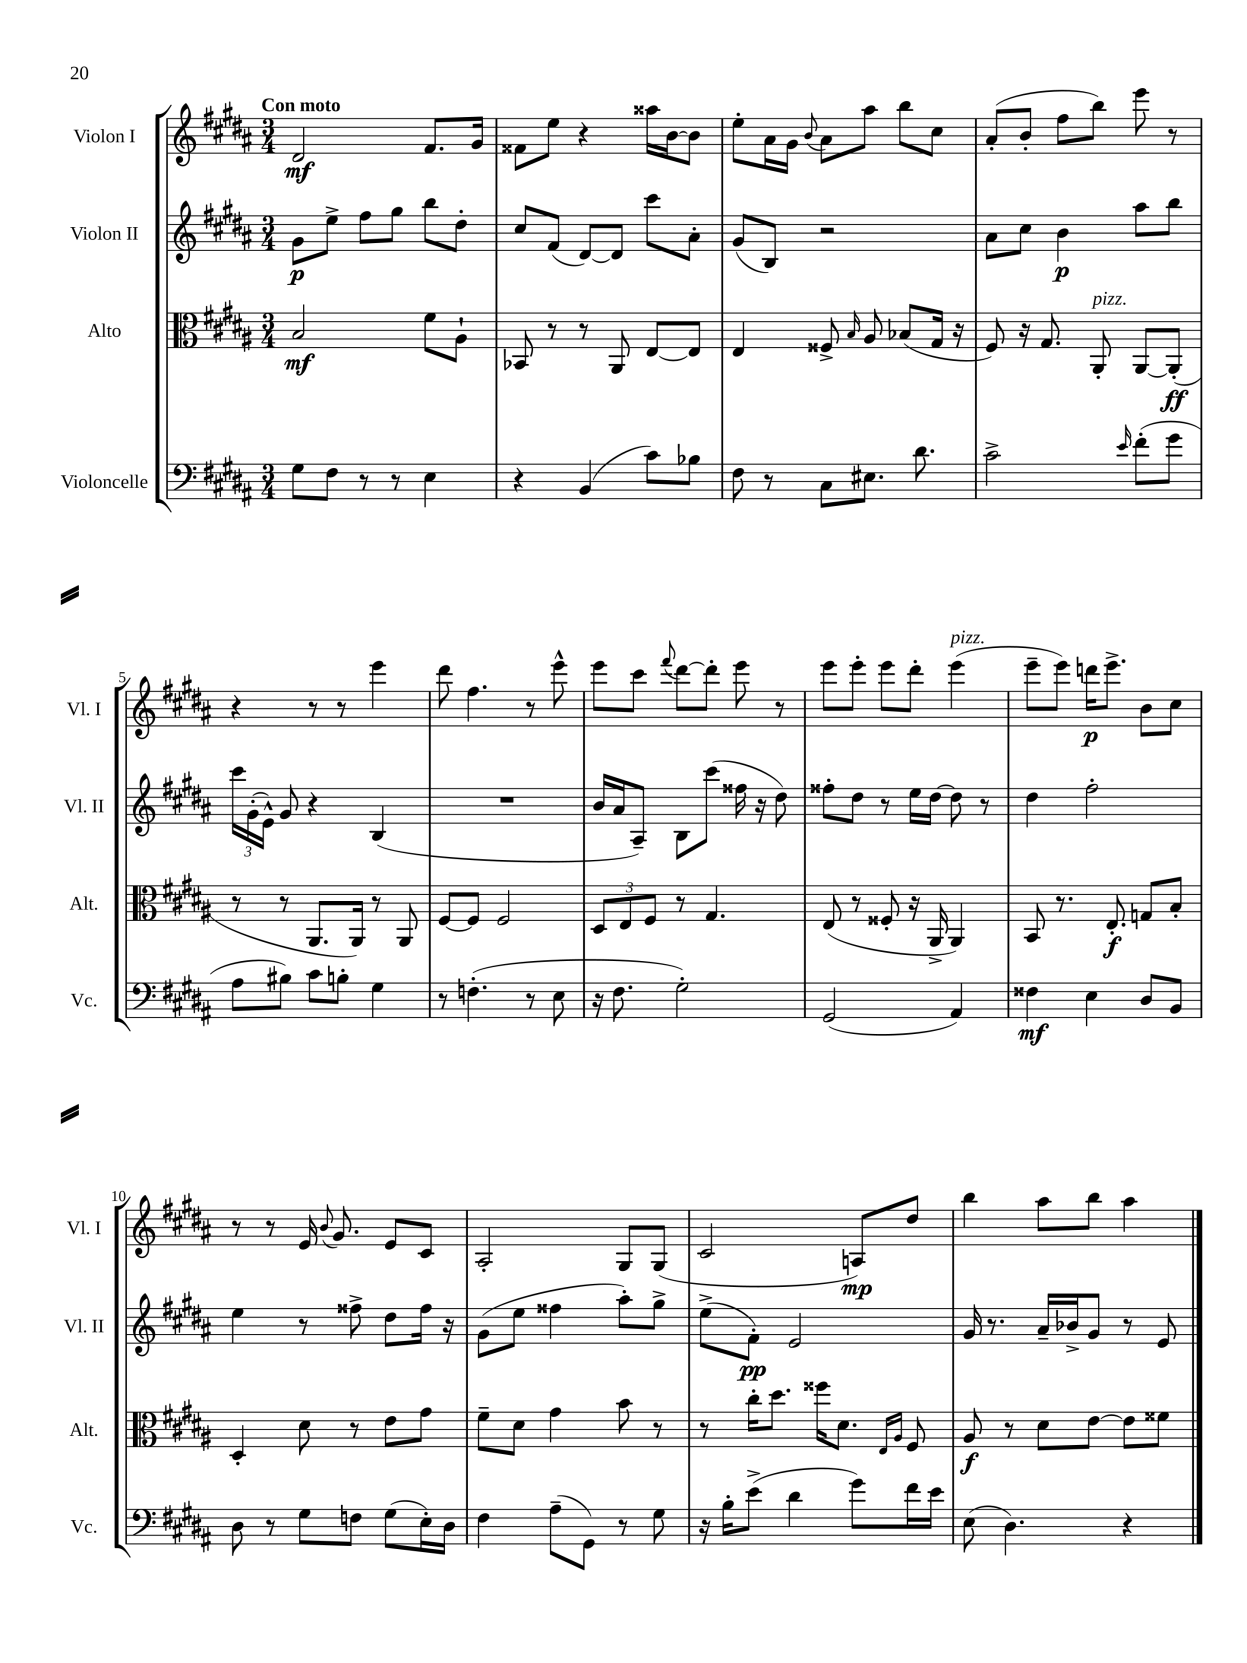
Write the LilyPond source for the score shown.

<<
\new StaffGroup <<
\new Staff = "s0" \with { instrumentName = "Violon I" shortInstrumentName = "Vl. I" } {
    \clef treble \key b \major \numericTimeSignature \time 3/4 \tempo "Con moto"
    \autoBeamOff dis'2\mf fis'8.[ gis'16] |
    fisis'8[ e''8] r4 aisis''16[ b'16~ b'8] |
    e''8[-. ais'16 gis'16] \appoggiatura { b'8 } ais'8[ ais''8] b''8[ cis''8] |
    ais'8[-.( b'8]-. fis''8[ b''8]) e'''8 r8 |
    r4 r8 r8 e'''4 |
    dis'''8 fis''4. r8 e'''8-^ |
    e'''8[ cis'''8] \appoggiatura { fis'''8 } dis'''8[~ dis'''8]-. e'''8 r8 |
    e'''8[ e'''8]-. e'''8[ dis'''8]-. e'''4^\markup { \italic "pizz." }( |
    e'''8[-- e'''8]) d'''16[\p e'''8.]-> b'8[ cis''8] |
    r8 r8 e'16 \appoggiatura { b'8 } gis'8. e'8[ cis'8] |
    ais2-. gis8[ gis8]( |
    cis'2 a8[\mp) dis''8] |
    b''4 ais''8[ b''8] ais''4 \bar "|." |
}
\new Staff = "s1" \with { instrumentName = "Violon II" shortInstrumentName = "Vl. II" } {
    \clef treble \key b \major \numericTimeSignature \time 3/4
    \autoBeamOff gis'8[\p e''8]-> fis''8[ gis''8] b''8[ dis''8]-. |
    cis''8[ fis'8]( dis'8[~) dis'8] cis'''8[ ais'8]-. |
    gis'8[( b8]) r2 |
    ais'8[ cis''8] b'4\p ais''8[ b''8] |
    \tuplet 3/2 { cis'''16[ gis'16-.( e'16]-^) } gis'8 r4 b4( |
    R2. |
    b'16[ ais'16 ais8]--) b8[ cis'''8]( fisis''16 r16 dis''8) |
    fisis''8[-. dis''8] r8 e''16[ dis''16]~ dis''8 r8 |
    dis''4 fis''2-. |
    e''4 r8 fisis''8-> dis''8[ fisis''16] r16 |
    gis'8[( e''8] fisis''4 ais''8[-.) gis''8]-> |
    e''8[->( fis'8]-.\pp) e'2 |
    gis'16 r8. ais'16[-- bes'16-> gis'8] r8 e'8 \bar "|." |
}
\new Staff = "s2" \with { instrumentName = "Alto" shortInstrumentName = "Alt." } {
    \clef alto \key b \major \numericTimeSignature \time 3/4
    \autoBeamOff b2\mf fis'8[ ais8]-! |
    bes,8 r8 r8 ais,8 e8[~ e8] |
    e4 fisis8-> \grace { b16 } ais8 bes8[( gis16] r16 |
    fis8) r16 gis8. ais,8-.^\markup { \italic "pizz." } ais,8[~ ais,8]-.\ff( |
    r8 r8 ais,8.[ ais,16]) r8 ais,8 |
    fis8[~ fis8] fis2 |
    \tuplet 3/2 { dis8[ e8 fis8] } r8 gis4. |
    e8( r8 fisis8-. r16 ais,16-> ais,4) |
    b,8 r8. e8.-.\f g8[ b8]-. |
    dis4-. dis'8 r8 e'8[ gis'8] |
    fis'8[-- dis'8] gis'4 b'8 r8 |
    r8 cis''16[-. dis''8.] fisis''16[ dis'8.] \grace { e16[ ais16] } fis8 |
    ais8\f r8 dis'8[ e'8]~ e'8[ fisis'8] \bar "|." |
}
\new Staff = "s3" \with { instrumentName = "Violoncelle" shortInstrumentName = "Vc." } {
    \clef bass \key b \major \numericTimeSignature \time 3/4
    \autoBeamOff gis8[ fis8] r8 r8 e4 |
    r4 b,4( cis'8[) bes8] |
    fis8 r8 cis8[ eis8.] dis'8. |
    cis'2-> \grace { e'16 } fis'8[-.( gis'8] |
    ais8[ bis8]) cis'8[ b8]-. gis4 |
    r8 f4.-.( r8 e8 |
    r16 fis8. gis2-.) |
    gis,2( ais,4) |
    fisis4\mf e4 dis8[ b,8] |
    dis8 r8 gis8[ f8] gis8[( e16-.) dis16] |
    fis4 ais8[--( gis,8]) r8 gis8 |
    r16 b16[-. e'8]->( dis'4 gis'8[) fis'16 e'16] |
    e8( dis4.) r4 \bar "|." |
}
>>
>>
